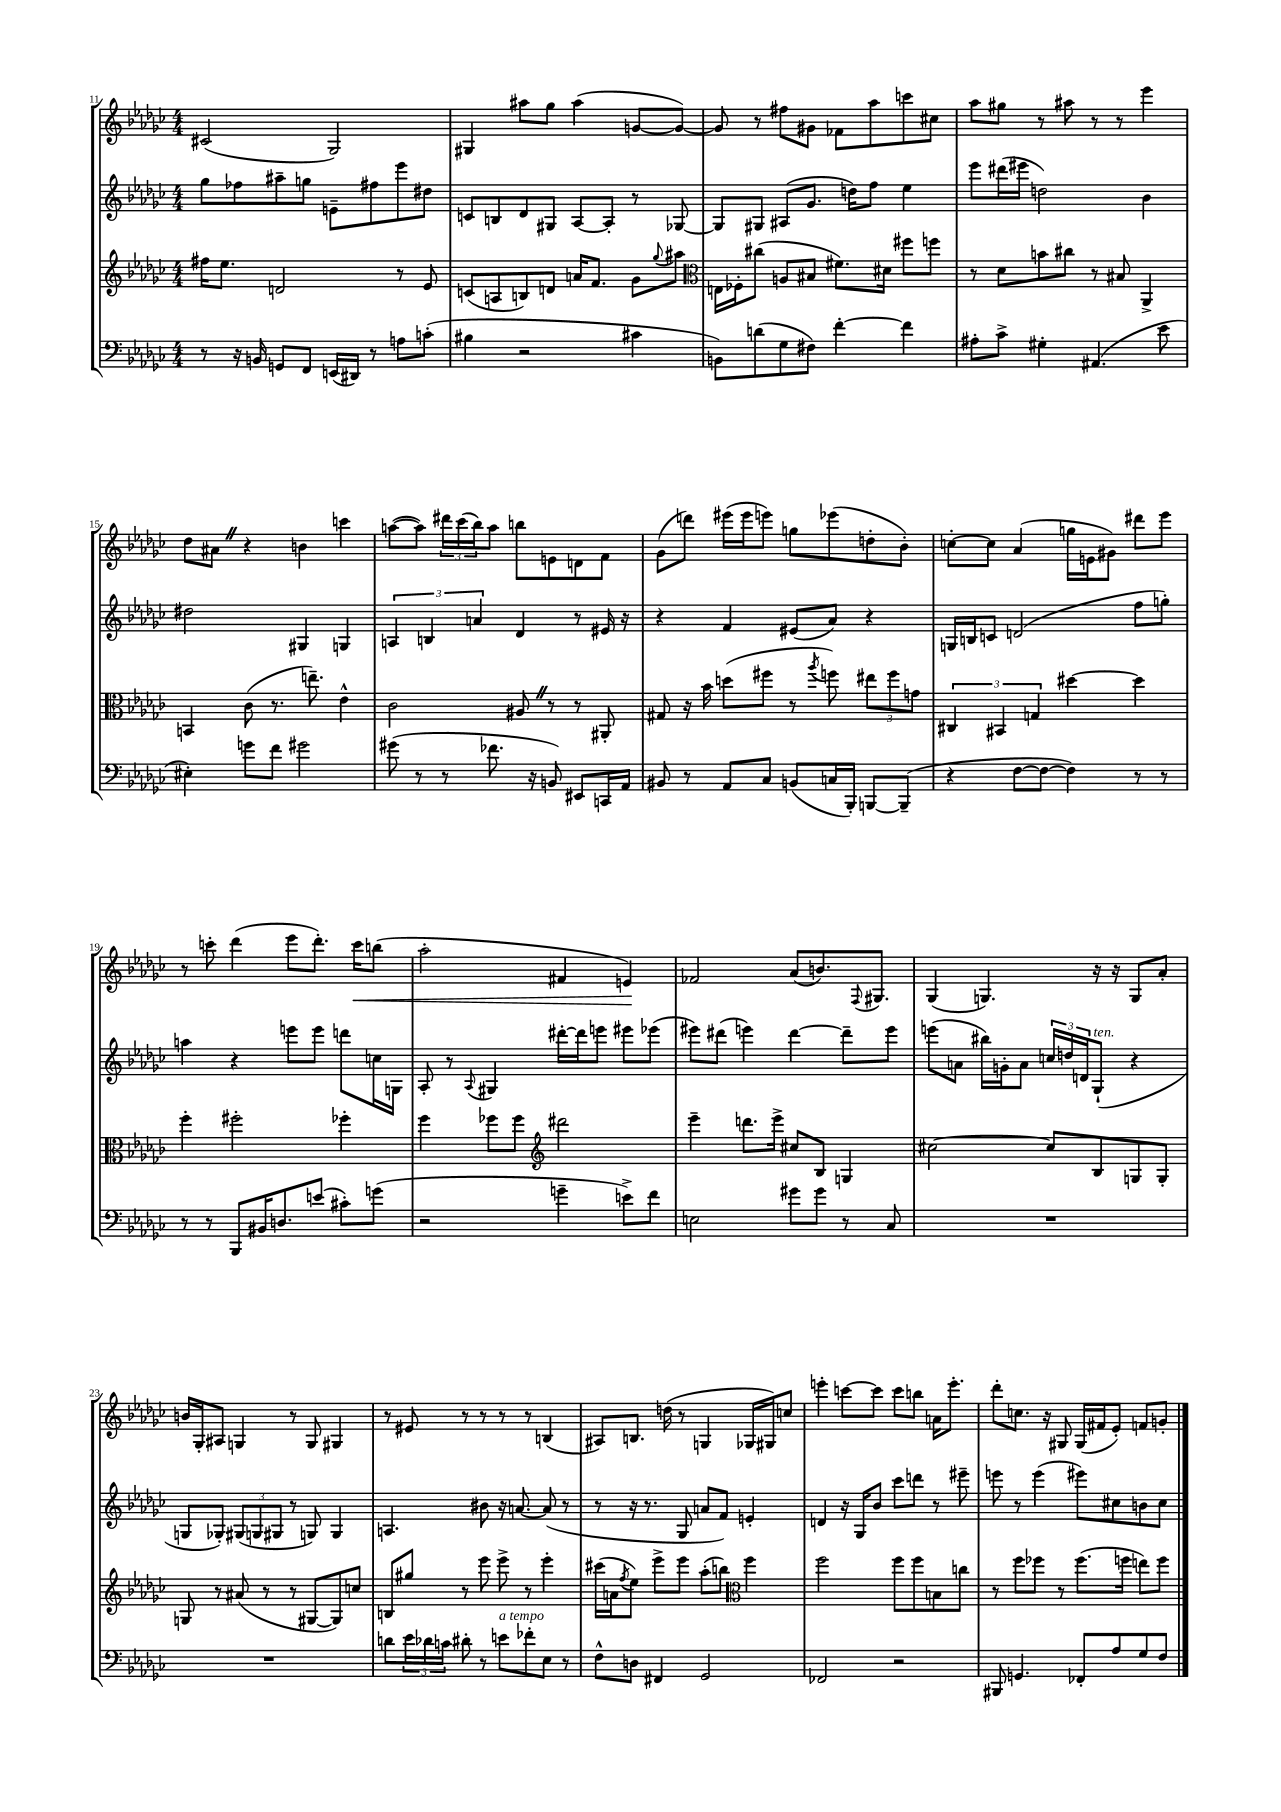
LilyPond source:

<<
\new StaffGroup <<
\new Staff = "s0" {
    \clef treble \key ges \major \numericTimeSignature \time 4/4
    cis'2( ges2) |
    gis4 ais''8 ges''8 ais''4( g'8~ g'8~) |
    g'8 r8 fis''8 gis'8 fes'8 aes''8 c'''8 cis''8 |
    aes''8 gis''8 r8 ais''8 r8 r8 ees'''4 |
    des''8 ais'8 \once \override BreathingSign.text = \markup { \musicglyph "scripts.caesura.straight" } \breathe r4 b'4 c'''4 |
    a''8~( a''8) \tuplet 3/2 { dis'''16 ces'''16( bes''16) } a''8 b''8 e'8 d'8 f'8 |
    ges'8( d'''8) eis'''16( eis'''16 e'''8) g''8 ees'''8( d''8-. bes'8-.) |
    c''8~-. c''8 aes'4( g''16 e'16 gis'8) dis'''8 ees'''8 |
    r8 c'''8-. des'''4( ees'''8 des'''8.-.) c'''16\< b''8( |
    aes''2-. fis'4 e'4\!) |
    fes'2 aes'8( b'8.) \appoggiatura { f8 } gis8. |
    ges4( g4.) r16 r16 g8 aes'8-. |
    b'16 ges16-. ais8 g4 r8 g8 gis4 |
    r8 eis'8 r8 r8 r8 r8 b4( |
    ais8) b8. d''16( r8 g4 ges16 gis16) c''8 |
    e'''4-. c'''8~ c'''8 c'''8 b''8 a'16 e'''8.-. |
    des'''8-. c''8. r16 gis8 gis16( fis'16 ees'8-.) f'8 g'8-. \bar "|." |
}
\new Staff = "s1" {
    \clef treble \key ges \major \numericTimeSignature \time 4/4
    ges''8 fes''8 ais''8-- g''8 e'8-- fis''8 ees'''8 dis''8 |
    c'8 b8 des'8 gis8 aes8~ aes8-. r8 ges8~ |
    ges8 gis8 ais8( ges'8. d''16) f''8 ees''4 |
    ees'''8 dis'''16( eis'''16 d''2) bes'4 |
    dis''2 gis4 g4 |
    \tuplet 3/2 { a4 b4 a'4 } des'4 r8 eis'16 r16 |
    r4 f'4 eis'8( aes'8) r4 |
    g16 b16 c'8 d'2( f''8 g''8-.) |
    a''4 r4 e'''8 e'''8 d'''8 c''16 g16 |
    aes8-. r8 \appoggiatura { aes8 } gis4 dis'''16~-. dis'''16 e'''8 eis'''8 ees'''8( |
    eis'''8) dis'''8( e'''4) dis'''4~ dis'''8-- e'''8 |
    e'''8( a'8 bis''16) g'16-. a'8 \tuplet 3/2 { c''16 d''16 d'16 } ges8-!^\markup { \italic "ten." }( r4 |
    g8 ges8-.) \tuplet 3/2 { gis8( g8 gis8 } r8 g8) g4 |
    a4. bis'8 r16 a'8.~ a'8( r8 |
    r8 r16 r8. ges8 a'8 f'8) e'4-. |
    d'4 r16 ges16 bes'8 ces'''8 d'''8 r8 eis'''8-- |
    e'''8 r8 e'''4( eis'''8) cis''8 b'8 cis''8 \bar "|." |
}
\new Staff = "s2" {
    \clef treble \key ges \major \numericTimeSignature \time 4/4
    fis''16 ees''8. d'2 r8 ees'8 |
    c'8( a8 b8) d'8 a'16 f'8. ges'8 \appoggiatura { ges''8 } ais''8 |
    \clef alto e16 fes16-. cis''8( a8 bis8 fis'8.) dis'16 fis''8 f''8 |
    r8 des'8 b'8 cis''8 r8 bis8 aes,4-> |
    b,4 ces'8( r8. e''8.--) ees'4-^ |
    ces'2 ais8 \once \override BreathingSign.text = \markup { \musicglyph "scripts.caesura.straight" } \breathe r8 r8 ais,8-. |
    gis8 r16 bes'16 d''8( fis''8 r8 \acciaccatura { aes''8 } f''8) \tuplet 3/2 { eis''8 f''8 g'8 } |
    \tuplet 3/2 { cis4 bis,4 g4 } dis''4~ dis''4 |
    f''4-. fis''2-. fes''4-. |
    f''4 fes''8 fes''8 \clef treble dis'''2 |
    ees'''4-- d'''8. ees'''16-> cis''8 bes8 g4 |
    cis''2~ cis''8 bes8 g8 g8-. |
    g8 r8 ais'8( r8 r8 gis8~ gis8) c''8 |
    b8 gis''8 r8 ees'''8 ees'''8-> r8 ees'''4-. |
    cis'''16( a'16 \acciaccatura { f''8 } ees''8) ees'''8-> ees'''8 aes''8-.( b''8) \clef alto f''4 |
    f''2 f''8 f''8 b8 c''8 |
    r8 f''8 fes''8 r8 fes''8.( f''16 e''8) f''8 \bar "|." |
}
\new Staff = "s3" {
    \clef bass \key ges \major \numericTimeSignature \time 4/4
    r8 r16 b,16 g,8 f,8 e,16( dis,16) r8 a8 c'8-.( |
    bis4 r2 cis'4 |
    b,8) d'8( ges8 fis8) f'4~-. f'4 |
    ais8-. ces'8-> gis4-. ais,4.( ees'8 |
    eis4-.) g'8 f'8 gis'2 |
    gis'8( r8 r8 fes'8. r16 b,8) eis,8 c,16 aes,16 |
    bis,8 r8 aes,8 ces8 b,8( c16 bes,,16-.) b,,8~ b,,8--( |
    r4 f8~ f8~ f4) r8 r8 |
    r8 r8 bes,,8 bis,16 d8. e'8( cis'8-.) g'8( |
    r2 g'4-- e'8->) f'8 |
    e2 gis'8 gis'8 r8 ces8 |
    R1 |
    R1 |
    d'8 \tuplet 3/2 { ees'16 des'16 c'16 } dis'8-. r8 e'8^\markup { \italic "a tempo" } fes'8-. ees8 r8 |
    f8-^ d8 fis,4 ges,2 |
    fes,2 r2 |
    bis,,8 g,4. fes,8-. aes8 ges8 f8 \bar "|." |
}
>>
>>
\layout { \context { \Score currentBarNumber = #11 } }
